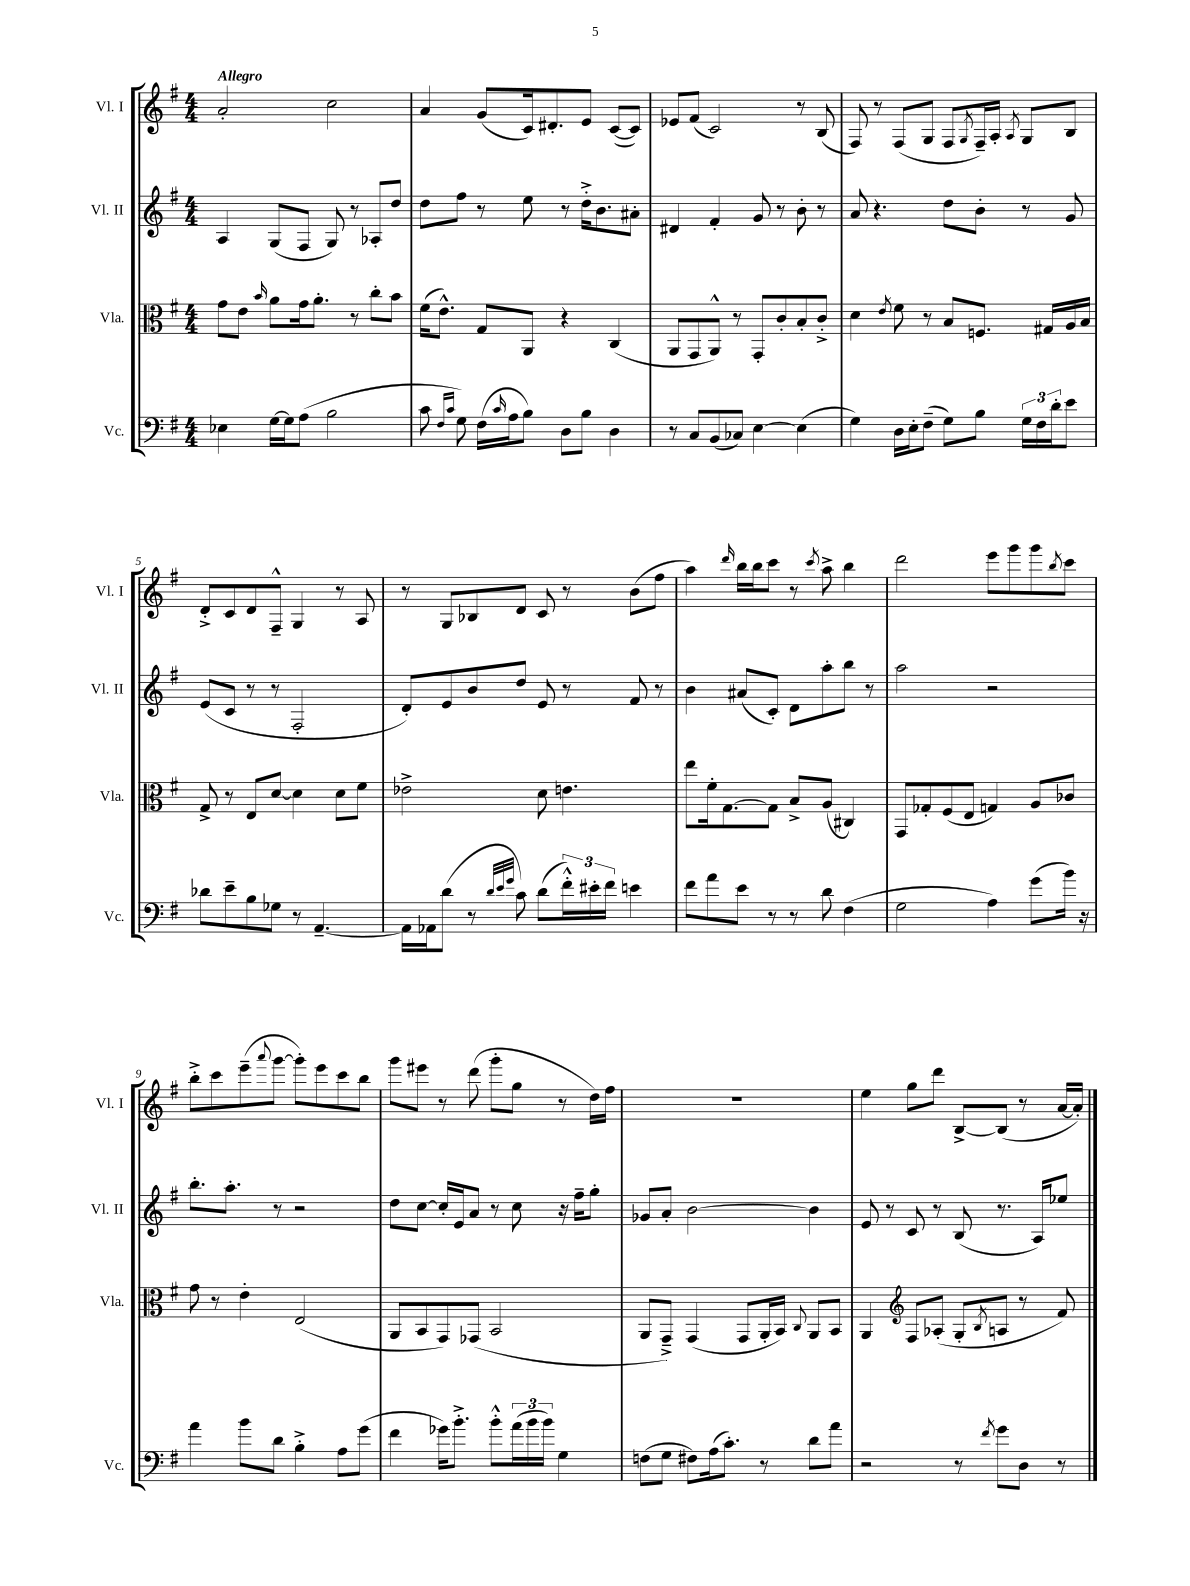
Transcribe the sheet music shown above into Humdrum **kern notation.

**kern	**kern	**kern	**kern
*staff4	*staff3	*staff2	*staff1
*clefF4	*clefC3	*clefG2	*clefG2
*k[f#]	*k[f#]	*k[f#]	*k[f#]
*M4/4	*M4/4	*M4/4	*M4/4
4E-	8g	4A	2a'
.	8e	.	.
.	16qqb	.	.
[16G	8a	(8G	.
16G]	.	.	.
(8A	16g	8F#	.
.	8.a'	.	.
2B	.	8G)	2cc
.	8r	8r	.
.	8cc'	8A-'	.
.	8b	8dd	.
=	=	=	=
8c	(16f#	8dd	4a
.	8.e^^)	.	.
16qqF#	.	.	.
16qqc	.	.	.
8G)	.	8ff#	.
(16F#	8G	8r	(8g
16qqc	.	.	.
16A	.	.	.
8B)	8AA	8ee	16c)
.	.	.	8.d#'
8D	4r	8r	.
8B	.	16dd'^	8e
.	.	8.b	.
4D	(4C	.	([8c
.	.	8a#'	8c])
=	=	=	=
8r	8AA	4d#	8e-
8C	8GG	.	(8f#
(8BB	8AA^^)	4f#'	2c)
8C-)	8r	.	.
[4E	8GG'	8g	.
.	8c'	8r	.
(4E]	8B'	8b'	8r
.	8c'^	8r	(8B
=	=	=	=
4G)	4d	8a	8F#)
.	.	4.r	8r
.	8qe	.	.
16D	8f#	.	(8F#
16E'	.	.	.
(8F#~	8r	.	8G
8G)	8B	8dd	8F#
.	.	.	8qG
8B	8.F	8b'	16F#~)
.	.	.	16A'
.	.	.	8qA
24G	.	8r	8G
24F#	.	.	.
.	16G#	.	.
24d'	.	.	.
8e	16A	8g	8B
.	16B	.	.
=	=	=	=
8d-	8G^	(8e	8d'^
8e~	8r	8c	8c
8B	8E	8r	8d
8G-	[8d	8r	8F#~^^
8r	4d]	2F#'	4G
[4.AA~	.	.	.
.	8d	.	8r
.	8f#	.	8A
=	=	=	=
16AA]	2e-^	8d')	8r
16AA-	.	.	.
(8d	.	8e	8G
8r	.	8b	8B-
32qqd	.	.	.
32qqe	.	.	.
32qqg	.	.	.
8c)	.	8dd	8d
(8d	8d	8e	8c
24f#'^^)	4.e	8r	8r
24e#'	.	.	.
24f#	.	.	.
4e	.	8f#	(8b
.	.	8r	8ff#
=	=	=	=
8f#	8ee	4b	4aa)
8a	16f#'	.	.
.	[8.G	.	.
.	.	.	16qqddd
8e	.	(8a#	16bb
.	.	.	16bb
8r	8G]	8c')	8ccc
8r	8B^	8d	8r
.	.	.	8qccc
8d	(8A	8aa'	8aa^
(4F#	4C#)	8bb	4bb
.	.	8r	.
=	=	=	=
2G	8GG	2aa	2ddd
.	8G-'	.	.
.	(8F#	.	.
.	8E	.	.
4A)	4G)	2r	8eee
.	.	.	8ggg
(8g	8A	.	8ggg
.	.	.	8qbb
16b)	8c-	.	8ccc
16r	.	.	.
=	=	=	=
4a	8g	8.bb'	8bb'^
.	8r	.	8ccc
.	.	8.aa'	.
8b	4e'	.	(8eee~
.	.	.	8qqaaa
8d	.	8r	[8ggg
4B'^	(2E	2r	8ggg'])
.	.	.	8eee
8A	.	.	8ccc
(8g	.	.	8bb
=	=	=	=
4f#	8AA	8dd	8ggg
.	8BB	[8cc	8eee#
16g-)	8GG)	16cc']	8r
8.b'^	.	16e	.
.	(8GG-	8a	(8ddd
8b'^^	2BB	8r	8ggg'
(24a	.	8cc	8gg
24b	.	.	.
24b)	.	.	.
4G	.	16r	8r
.	.	16ff#~	.
.	.	8gg'	16dd)
.	.	.	16ff#
=	=	=	=
(8F	8AA	8g-	1r
8G	8GG~^)	8a'	.
8F#)	(4GG	[2b	.
(16A	.	.	.
8.c')	.	.	.
.	8GG	.	.
8r	16AA'	.	.
.	16BB)	.	.
.	8qqC	.	.
8d	8AA	4b]	.
8a	8BB	.	.
=	=	=	=
2r	4AA	8e	4ee
.	.	8r	.
*	*clefG2	*	*
.	8F#	8c	8gg
.	(8A-'	8r	8ddd
8r	8G'	(8B	[8B^
8qf#	8qB	.	.
8g	8A	8.r	(8B]
8D	8r	.	8r
.	.	16A)	.
8r	8f#)	8ee-	[16a
.	.	.	16a'])
==	==	==	==
*-	*-	*-	*-
